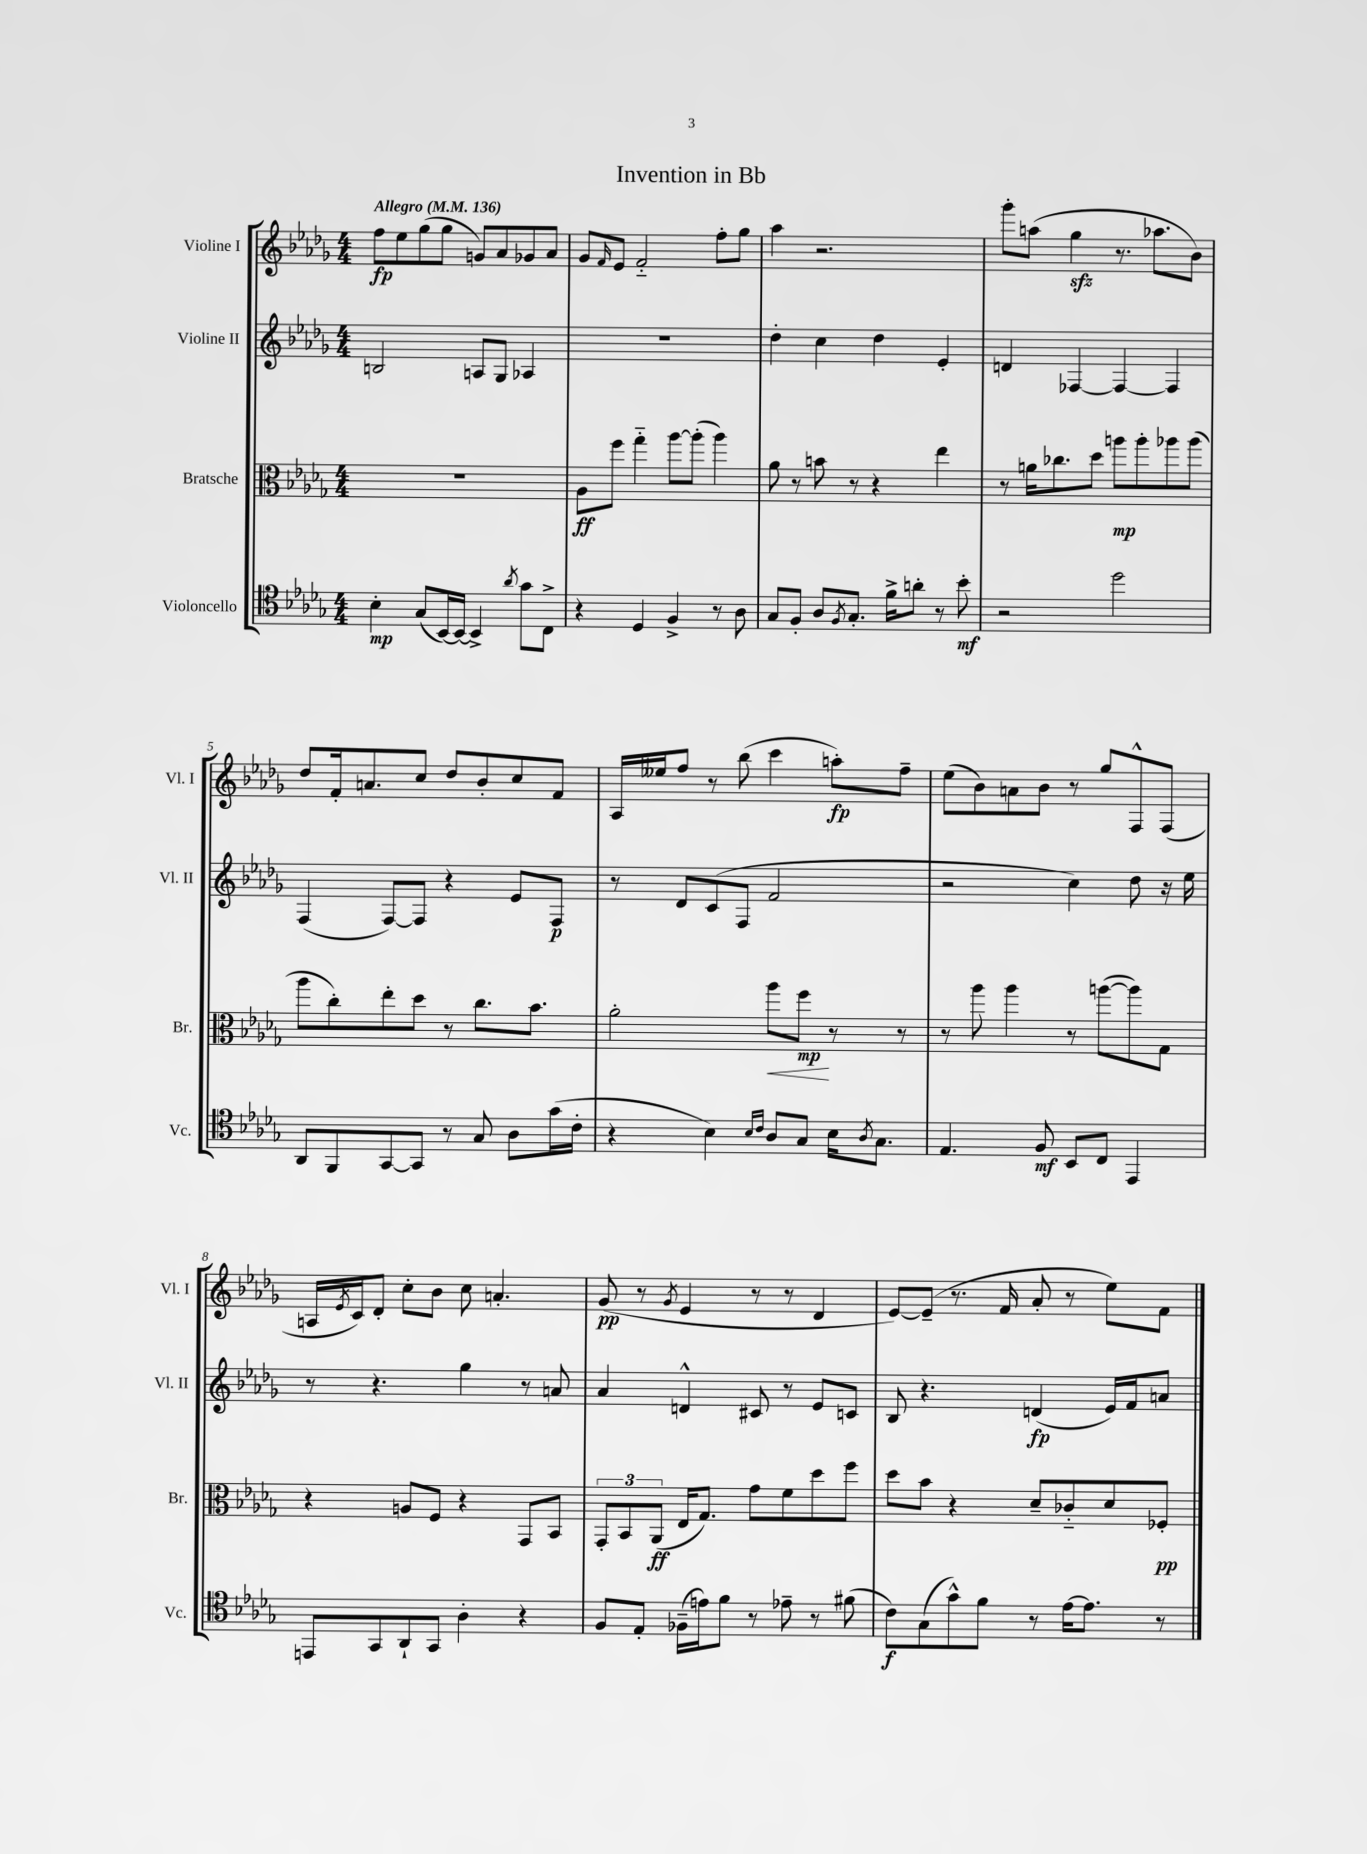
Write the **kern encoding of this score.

**kern	**kern	**kern	**kern
*staff4	*staff3	*staff2	*staff1
*clefC4	*clefC3	*clefG2	*clefG2
*k[b-e-a-d-g-]	*k[b-e-a-d-g-]	*k[b-e-a-d-g-]	*k[b-e-a-d-g-]
*M4/4	*M4/4	*M4/4	*M4/4
*MM136	*MM136	*MM136	*MM136
4B-'	1r	2B	8ff
.	.	.	8ee-
(8G-	.	.	(8gg-
[16BB-)	.	.	8gg-
16BB-_	.	.	.
4BB-^]	.	8A	8g)
.	.	8G-	8a-
8qa-	.	.	.
8g-	.	4A-	8g-
8C^	.	.	8a-
=	=	=	=
4r	8A-	1r	8g-
.	.	.	16qqf
.	8ff	.	8e-
4D-	4gg-'~	.	2f'~
4F^	[8aa-	.	.
.	(8aa-']	.	.
8r	4aa-)	.	8ff'
8A-	.	.	8gg-
=	=	=	=
8G-	8a-	4dd-'	4aa-
8F'	8r	.	.
8A-	8b	4cc	2.r
8qF	.	.	.
8.G-'	8r	.	.
.	4r	4dd-	.
16f^	.	.	.
8a'	.	.	.
8r	4ee-	4e-'	.
8b-'	.	.	.
=	=	=	=
2r	8r	4d	8ggg-'
.	16a	.	(8aa
.	8.cc-	.	.
.	.	[4F-	4gg-
.	8dd-	.	.
2dd-	8aa	4F-_	8.r
.	8aa'	.	.
.	.	.	8.aa-
.	8aa-	4F-]	.
.	(8aa-	.	8b-)
=	=	=	=
8AA-	8aa-	(4F	8dd-
8FF	8cc')	.	16f'
.	.	.	8.a
[8GG-	8ee-'	[8F)	.
8GG-]	8dd-	8F]	8cc
8r	8r	4r	8dd-
8G-	8.cc	.	8b-'
8A-	.	8e-	8cc
.	8.b-	.	.
(16g-	.	8F	8f
16c'	.	.	.
=	=	=	=
4r	2a-'	8r	16A-
.	.	.	16ee--
.	.	8d-	8ff
4B-)	.	(8c	8r
.	.	8F	(8bb-
16qqB-	.	.	.
16qqc	.	.	.
8A-	8aa-	2f	4ccc
8G-	8ff	.	.
16B-	8r	.	8aa')
8qA-	.	.	.
8.G-	.	.	.
.	8r	.	8ff~
=	=	=	=
4.E-	8r	2r	(8ee-
.	8aa-	.	8b-)
.	4aa-	.	8a
8F	.	.	8b-
8BB-	8r	4cc)	8r
8C	([8aa	.	8gg-
4EE-	8aa])	8dd-	8F^^
.	8G-	16r	(8F
.	.	16ee-	.
=	=	=	=
8EE	4r	8r	16A
.	.	.	8qe-
.	.	.	16c)
8GG-	.	4.r	8d-'
8AA-`	8A	.	8cc'
8GG-	8F	.	8b-
4A-'	4r	4gg-	8cc
.	.	.	4.a'
4r	8GG-	8r	.
.	8BB-	8a	.
=	=	=	=
8F	12GG-'	4a-	(8g-
.	12BB-	.	.
8E-'	.	.	8r
.	(12AA-	.	.
.	.	.	8qg-
(16F-~	16E-	4d^^	4e-
16e)	8.G-)	.	.
8f	.	.	.
8r	8g-	8c#	8r
8e-~	8f	8r	8r
8r	8dd-	8e-	4d-
(8f#	8ff	8c	.
=	=	=	=
8c)	8dd-	8B-	[8e-)
(8G-	8b-	4.r	(8e-~]
8g-^^)	4r	.	8.r
8f	.	.	.
.	.	.	16f
8r	8d-~	(4d	8a-'
[16e-	8c-'~	.	8r
8.e-]	.	.	.
.	8d-	16e-)	8ee-)
.	.	16f	.
8r	8F-'	8a	8f
==	==	==	==
*-	*-	*-	*-
